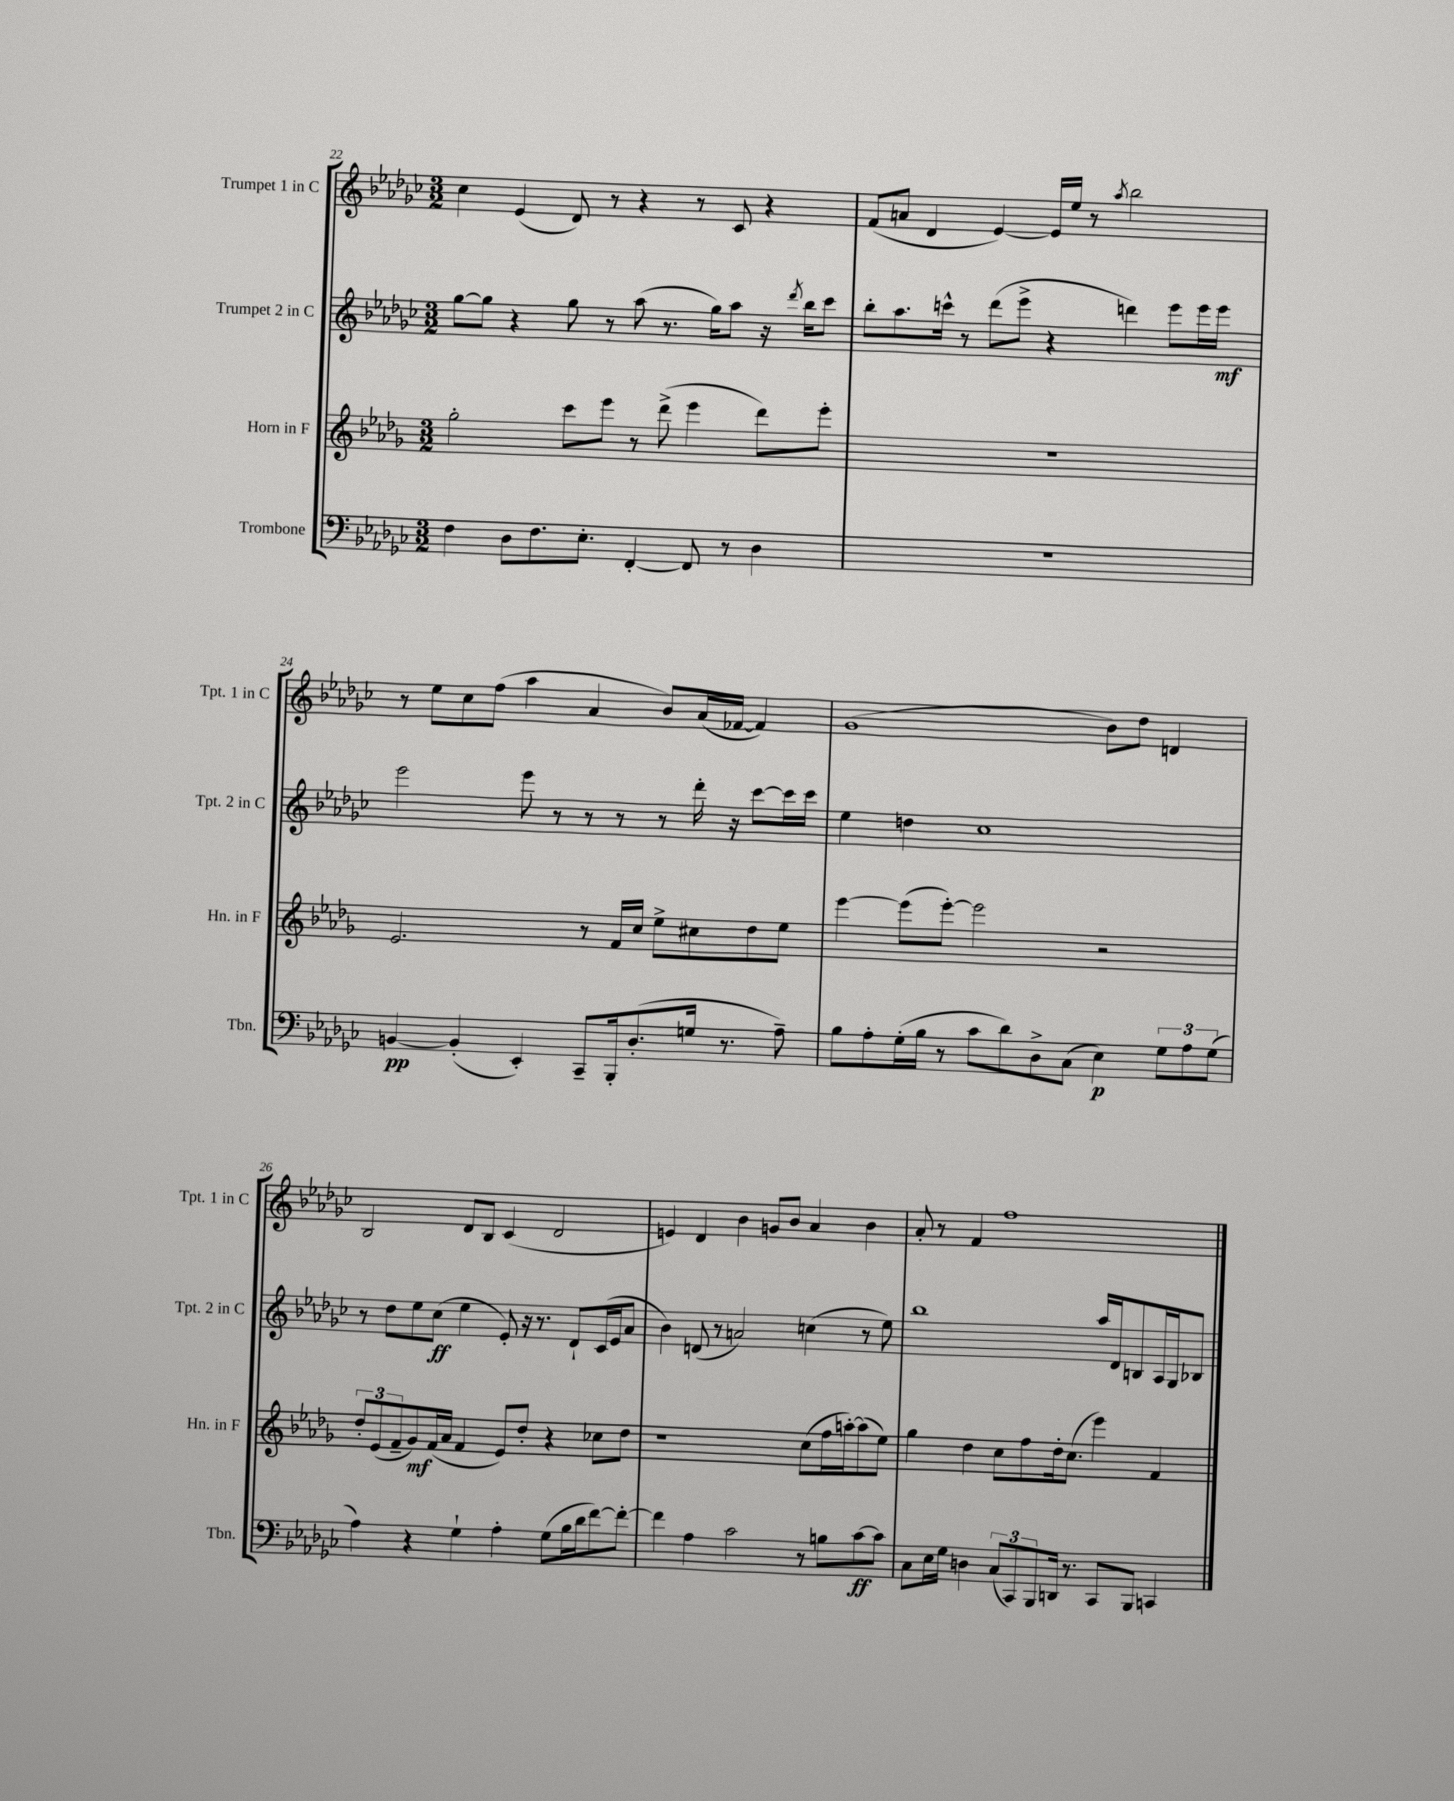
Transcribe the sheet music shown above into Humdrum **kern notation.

**kern	**kern	**kern	**kern
*staff4	*staff3	*staff2	*staff1
*clefF4	*clefG2	*clefG2	*clefG2
*k[b-e-a-d-g-c-]	*k[b-e-a-d-g-]	*k[b-e-a-d-g-c-]	*k[b-e-a-d-g-c-]
*M3/2	*M3/2	*M3/2	*M3/2
4F	2gg-'	[8gg-	4cc-
.	.	8gg-]	.
8D-	.	4r	(4e-
8.F	.	.	.
.	8ccc	8gg-	8d-)
8.E-'	.	.	.
.	8eee-	8r	8r
[4FF'	8r	(8aa-	4r
.	(8ddd-^	8.r	.
8FF]	4eee-	.	8r
.	.	16gg-)	.
8r	.	8aa-	8c-
4D-	8ddd-)	16r	4r
.	.	8qddd-	.
.	.	16bb-	.
.	8eee-'	8ccc-	.
=	=	=	=
1.r	1.r	8bb-'	(8f
.	.	8.aa-	8a
.	.	.	4d-
.	.	16ccc^^	.
.	.	8r	.
.	.	(8ddd-	[4e-)
.	.	8eee-^	.
.	.	4r	16e-]
.	.	.	16ee-
.	.	.	8r
.	.	.	8qaa-
.	.	4ddd)	2bb-
.	.	8eee-	.
.	.	16eee-	.
.	.	16eee-	.
=	=	=	=
[4BB	2.e-	2eee-	8r
.	.	.	8ee-
(4BB']	.	.	8cc-
.	.	.	(8ff
4EE-')	.	8eee-	4aa-
.	.	8r	.
8CC-~	8r	8r	4a-
16BBB-'	16f	8r	.
(8.D-'	16cc	.	.
.	8ee-^	8r	8b-)
16G	8cc#	16ddd-'	(16a-
8.r	.	16r	[16f-
.	8dd-	[8ccc-	4f-])
8A-~)	8ee-	16ccc-]	.
.	.	16ccc-	.
=	=	=	=
8B-	[4eee-	4ee-	(1g-
8A-'	.	.	.
(16G-'	(8eee-]	4dd	.
16B-	.	.	.
8r	[8eee-')	.	.
8c-	2eee-]	1cc-	.
8d-)	.	.	.
8D-^	.	.	.
(8C-	.	.	.
4E-)	2r	.	8b-)
.	.	.	8dd-
12G-	.	.	4d
12A-	.	.	.
(12G-	.	.	.
=	=	=	=
4A-)	12dd-'	8r	2B-
.	(12e-	.	.
.	.	8dd-	.
.	12f~	.	.
4r	8g-)	8ee-	.
.	(16f	(8cc-	.
.	16a-	.	.
4G-`	4f	4ee-	8d-
.	.	.	8B-
4A-'	8e-)	8e-')	(4c-
.	8dd-'	16r	.
.	.	8.r	.
(8G-	4r	.	2d-
16B-	.	8d-`	.
16d-	.	.	.
[8f)	8cc-	(16c-	.
.	.	16e-	.
8f'_	8dd-	8a-	.
=	=	=	=
4f]	1r	4b-)	4e)
4A-	.	(8d	4d-
.	.	8r	.
2c-	.	2a)	4b-
.	.	.	8g
.	.	.	8b-
8r	(8cc	(4cc	4a-
8B	16ff	.	.
.	[16aa')	.	.
[8c-	(8aa]	8r	4b-
8c-]	8ee-)	8ee-)	.
=	=	=	=
8C-	4gg-	1bb-	8a-'
16E-	.	.	8r
16G-	.	.	.
4D	4dd-	.	4f
(12C-	8cc	.	1ff
12CC-)	.	.	.
.	8ff	.	.
12BBB-	.	.	.
16DD	16dd-'	.	.
8.r	(8.cc	.	.
8CC-	4eee-)	16aa-	.
.	.	16d-	.
8BBB-	.	8B	.
4CC	4f	16A-	.
.	.	16G-	.
.	.	8B-	.
==	==	==	==
*-	*-	*-	*-
